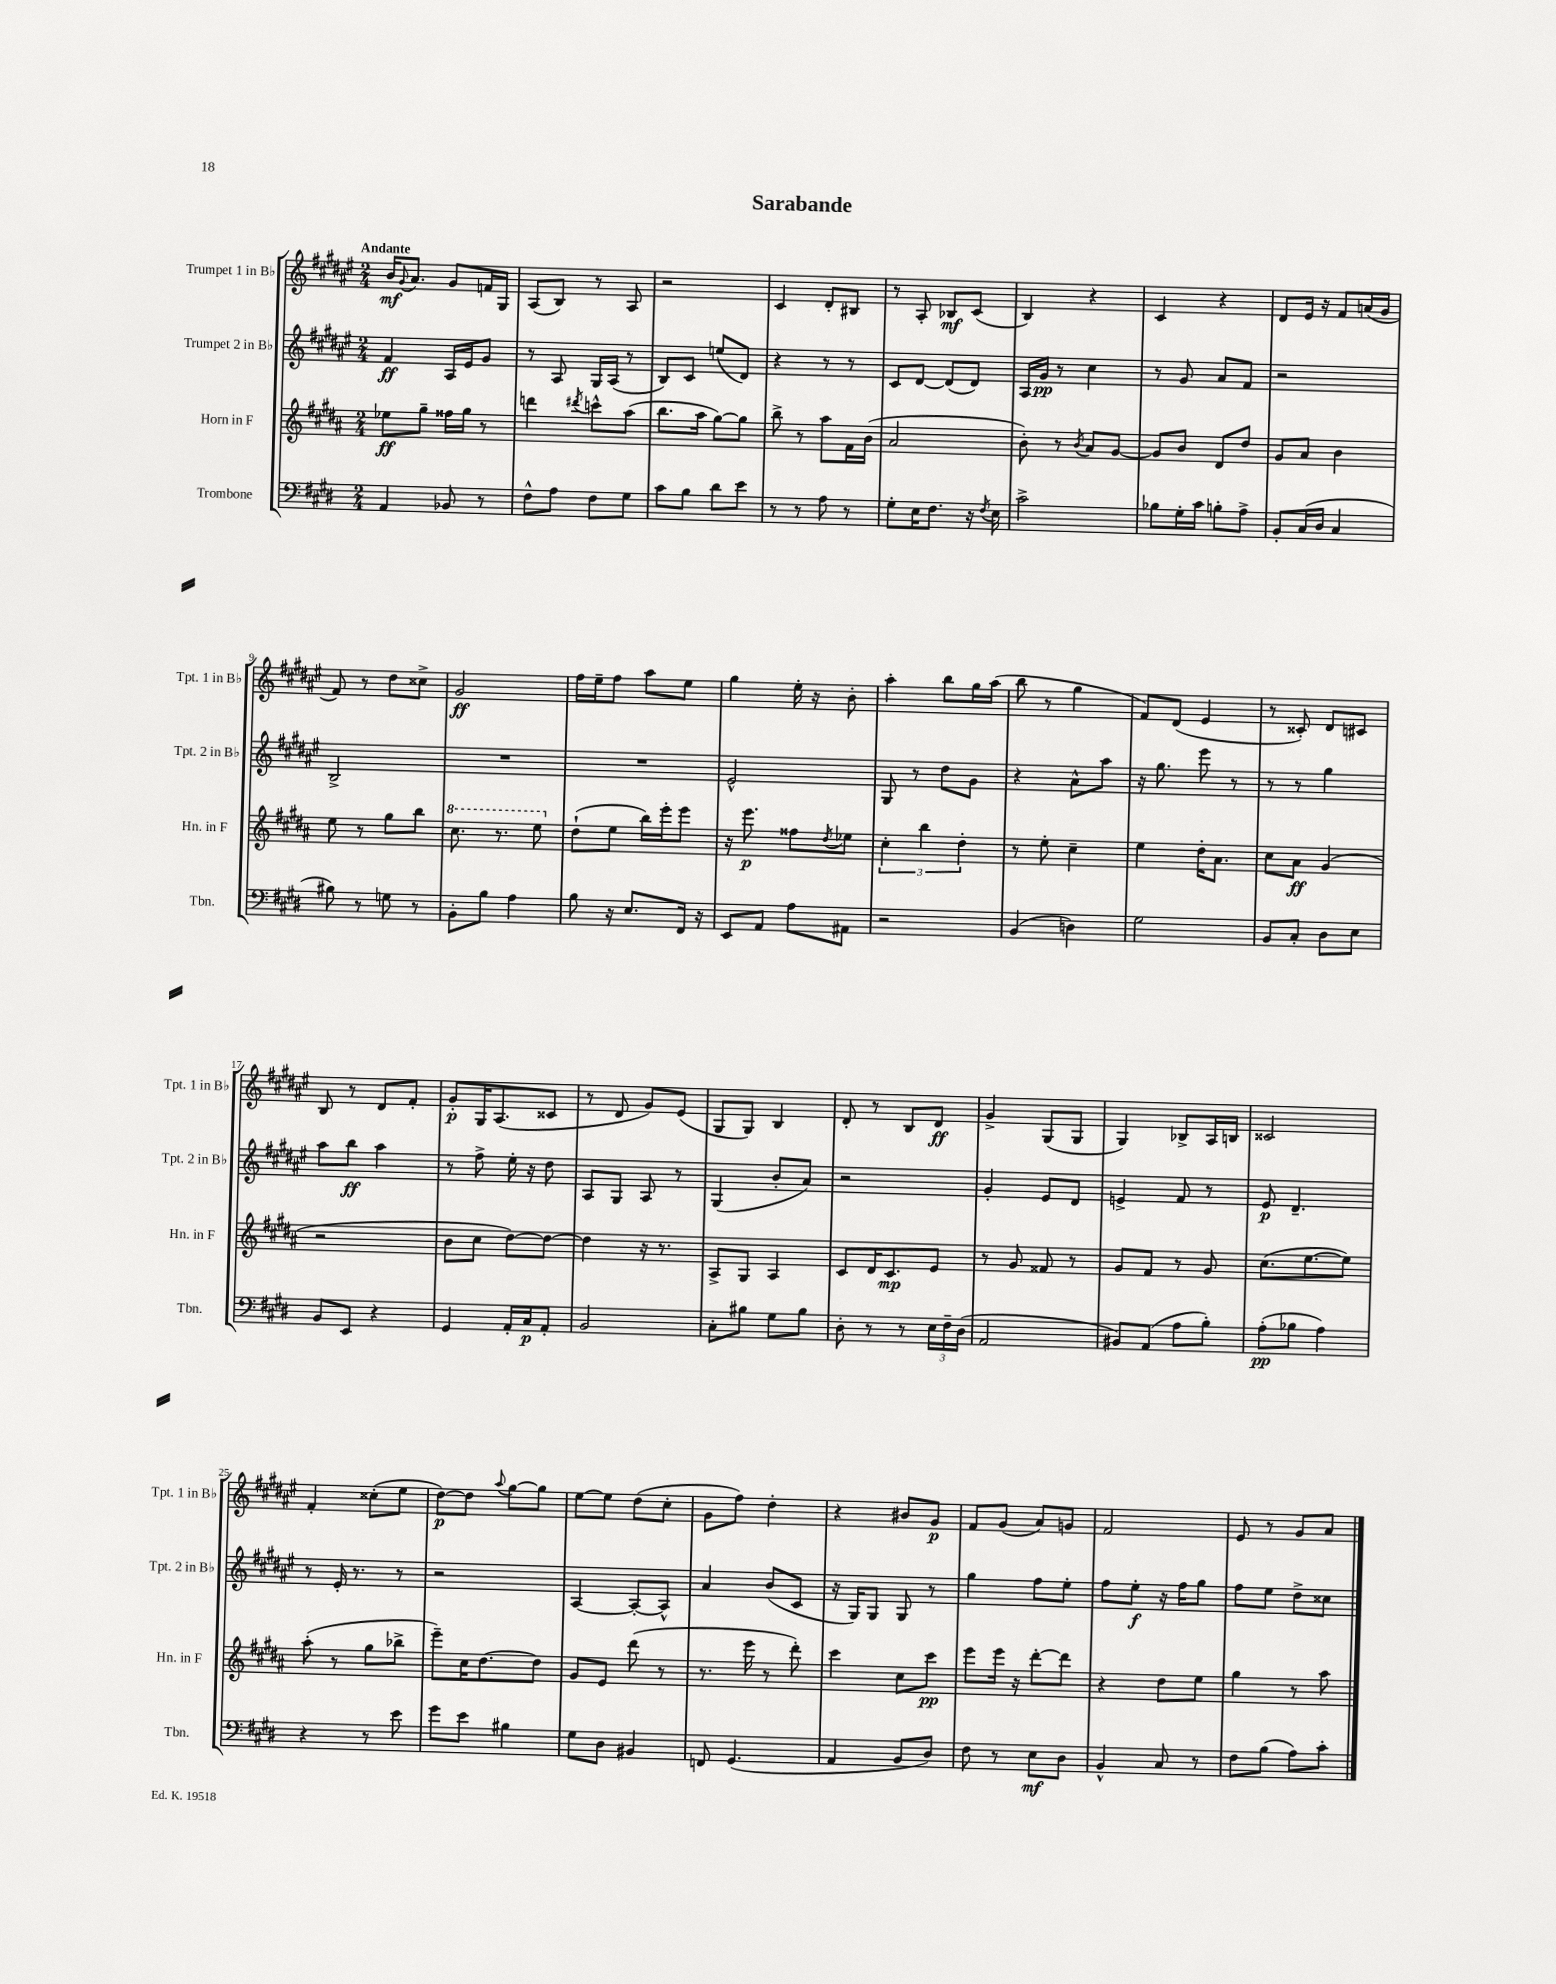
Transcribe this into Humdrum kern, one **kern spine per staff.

**kern	**kern	**kern	**kern
*staff4	*staff3	*staff2	*staff1
*clefF4	*clefG2	*clefG2	*clefG2
*k[f#c#g#d#]	*k[f#c#g#d#a#]	*k[f#c#g#d#a#e#]	*k[f#c#g#d#a#e#]
*M2/4	*M2/4	*M2/4	*M2/4
4AA/	8ee-\L	4f#/	16b/LK
.	.	.	8qqg#/
.	.	.	8.a#/J
.	8gg#~\J	.	.
8BB-/	16ff##\LL	16A#/LL	8g#/L
.	16gg#\JJ	16e#/J	.
8r	8r	8g#/J	16f/L
.	.	.	16G#/JJ
=	=	=	=
8F#^^\L	4ddd\	8r	(8A#/L
8A\J	.	8A#/	8B/J)
.	8qddd#/	.	.
8F#\L	8ccc^^\L	16G#/LL	8r
.	.	(16A#/JJ	.
8G#\J	(8aa#\J	8r	8A#/
=	=	=	=
8c#\L	8.bb\L	8B/L)	2r
8B\J	.	8c#/J	.
.	16aa#\Jk	.	.
8d#\L	[8gg#\L)	(8ee/L	.
8e\J	8gg#\]J	8d#/J)	.
=	=	=	=
8r	8bb^\	4r	4c#/
8r	8r	.	.
8A\	8aa#\L	8r	8d#'/L
8r	16f#\L	8r	8B#/J
.	(16b\JJ	.	.
=	=	=	=
8G#'\L	2a#/	8c#/L	8r
16E\K	.	[8d#/J	8A#'/
8.F#\J	.	.	.
.	.	(8d#/]L	8B-/L
16r	.	8d#/J)	(8c#/J
8qF#/	.	.	.
16E\	.	.	.
=	=	=	=
2c#^\	8b'\)	16A#/LL	4B/)
.	.	16g#/JJ	.
.	8r	8r	.
.	8qb/	.	.
.	8a#/L	4cc#\	4r
.	[8g#/J	.	.
=	=	=	=
8B-\L	8g#/]L	8r	4c#/
16G#'\L	8b/J	8g#/	.
16c#\JJ	.	.	.
8B'\L	8d#/L	8a#/L	4r
8A^\J	8dd#/J	8f#/J	.
=	=	=	=
8BB'/L	8g#/L	2r	8d#/L
(16C#/L	8a#/J	.	16e#/Jk
16D#/JJ	.	.	16r
4C#/	4b\	.	8f#/L
.	.	.	(16a/L
.	.	.	16g#/JJ
=	=	=	=
8B#\)	8ee\	2B^/	8f#/)
8r	8r	.	8r
8G\	8gg#\L	.	8dd#\L
8r	8bb\J	.	8cc##^\J
=	=	=	=
8BB'\L	8.ccc#\	2r	2g#/
8B\J	.	.	.
.	8.r	.	.
4A\	.	.	.
.	8eee\	.	.
=	=	=	=
8B\	(8dd#`\L	2r	16ff#\LL
.	.	.	16ee#~\J
16r	8ee\J	.	8ff#\J
8.E/L	.	.	.
.	16bb\LL)	.	8aa#\L
.	16eee'\J	.	.
16FF#/Jk	8eee\J	.	8ee#\J
16r	.	.	.
=	=	=	=
8EE/L	16r	2e#^^/	4gg#\
.	8.eee\	.	.
8AA/J	.	.	.
8A\L	8ff##\L	.	16ee#'\
.	.	.	16r
.	8qdd#/	.	.
8AA#\J	8ee-\J	.	8b'\
=	=	=	=
2r	6cc#'\	8G#/	4aa#'\
.	.	8r	.
.	6bb\	.	.
.	.	8dd#\L	8bb\L
.	6dd#'\	.	.
.	.	8g#\J	16gg#\L
.	.	.	(16aa#\JJ
=	=	=	=
(4BB/	8r	4r	8bb\
.	8ee'\	.	8r
4D\)	4cc#~\	8a#^^\L	4gg#\
.	.	8aa#\J	.
=	=	=	=
2G#\	4ee\	16r	8f#/L)
.	.	8.gg#\	.
.	.	.	(8d#/J
.	16dd#'\LK	8eee#\	4e#/
.	8.a#\J	.	.
.	.	8r	.
=	=	=	=
8BB/L	8cc#\L	8r	8r
8C#'/J	8a#\J	8r	8c##'/)
8D#\L	(4g#/	4gg#\	8d#/L
8E\J	.	.	8c#/J
=	=	=	=
8BB/L	2r	8aa#\L	8B/
8EE/J	.	8bb\J	8r
4r	.	4aa#\	8d#/L
.	.	.	8f#'/J
=	=	=	=
4GG#/	8b\L	8r	8g#'/L
.	8cc#\J	8ff#^\	16G#/K
.	.	.	(8.A#/
16AA'/LL	[8dd#\L)	16ee#'\	.
16C#/J	.	16r	.
8AA'/J	8dd#\_J	8dd#\	8c##/J
=	=	=	=
2BB/	4dd#\]	8A#/L	8r
.	.	8G#/J	8d#/
.	16r	8A#/	8g#/L)
.	8.r	.	.
.	.	8r	(8e#/J
=	=	=	=
8C#'\L	8A#^/L	(4G#/	8G#/L
8B#\J	8G#/J	.	8G#/J)
8G#\L	4A#/	8b'/L	4B/
8B#\J	.	8a#/J)	.
=	=	=	=
8D#'\	8c#/L	2r	8d#'/
8r	16d#/K	.	8r
.	8.c#/	.	.
8r	.	.	8B/L
24E\LL	8e/J	.	8d#/J
24F#~\	.	.	.
(24D#\JJ	.	.	.
=	=	=	=
2AA/	8r	4g#'/	4g#^/
.	8g#/	.	.
.	8f##/	8e#/L	(8G#/L
.	8r	8d#/J	8G#/J
=	=	=	=
8BB#/L)	8g#/L	4e^/	4G#/)
(8AA/J	8f#/J	.	.
8A\L	8r	8f#/	8B-^/L
8B'\J)	8g#/	8r	16A#/L
.	.	.	16B/JJ
=	=	=	=
(8A'\L	(8.cc#\L	8e#/	2c##/
8B-\J	.	4.d#~/	.
.	[8.ee\	.	.
4A\)	.	.	.
.	8ee\]J)	.	.
=	=	=	=
4r	(8aa#'\	8r	4f#'/
.	8r	16e#'/	.
.	.	8.r	.
8r	8gg#\L	.	(8cc##'\L
8e\	8bb-^\J	8r	8ee#\J
=	=	=	=
8g#\L	8eee~\L)	2r	[8dd#\L)
8e\J	16cc#\K	.	8dd#\]J
.	[8.dd#\	.	.
.	.	.	8qqaa#/
4B#\	.	.	[8gg#\L
.	8dd#\]J	.	8gg#\]J
=	=	=	=
8G#\L	8g#/L	[4A#/	[8ee#\L
8D#\J	8e/J	.	8ee#\]J
4BB#/	(8ddd#\	8A#'/_L	(8dd#\L
.	8r	8A#^^/]J	8cc#'\J
=	=	=	=
8FF/	8.r	4a#/	8g#\L
(4.GG#/	.	.	8ff#\J)
.	16eee\	.	.
.	8r	(8b/L	4dd#'\
.	8ddd#'\)	8c#/J	.
=	=	=	=
4AA/	4ccc#\	16r	4r
.	.	16G#/LK)	.
.	.	8G#/J	.
8BB/L	8cc#\L	8G#/	8b#/L
8D#/J)	8ccc#\J	8r	8g#/J
=	=	=	=
8F#\	8eee\L	4gg#\	8f#/L
8r	16eee\Jk	.	(8g#/J
.	16r	.	.
8E\L	[8ddd#'\L	8ff#\L	8a#/L)
8D#\J	8ddd#\]J	8ee#'\J	8g/J
=	=	=	=
4BB^^/	4r	8ff#\L	2f#/
.	.	8ee#'\J	.
8C#/	8dd#\L	16r	.
.	.	16ff#\LK	.
8r	8ee\J	8gg#\J	.
=	=	=	=
8F#\L	4gg#\	8ff#\L	8e#/
(8B\J	.	8ee#\J	8r
8A\L)	8r	8dd#^\L	8g#/L
8c#'\J	8aa#\	8cc##\J	8a#/J
==	==	==	==
*-	*-	*-	*-
